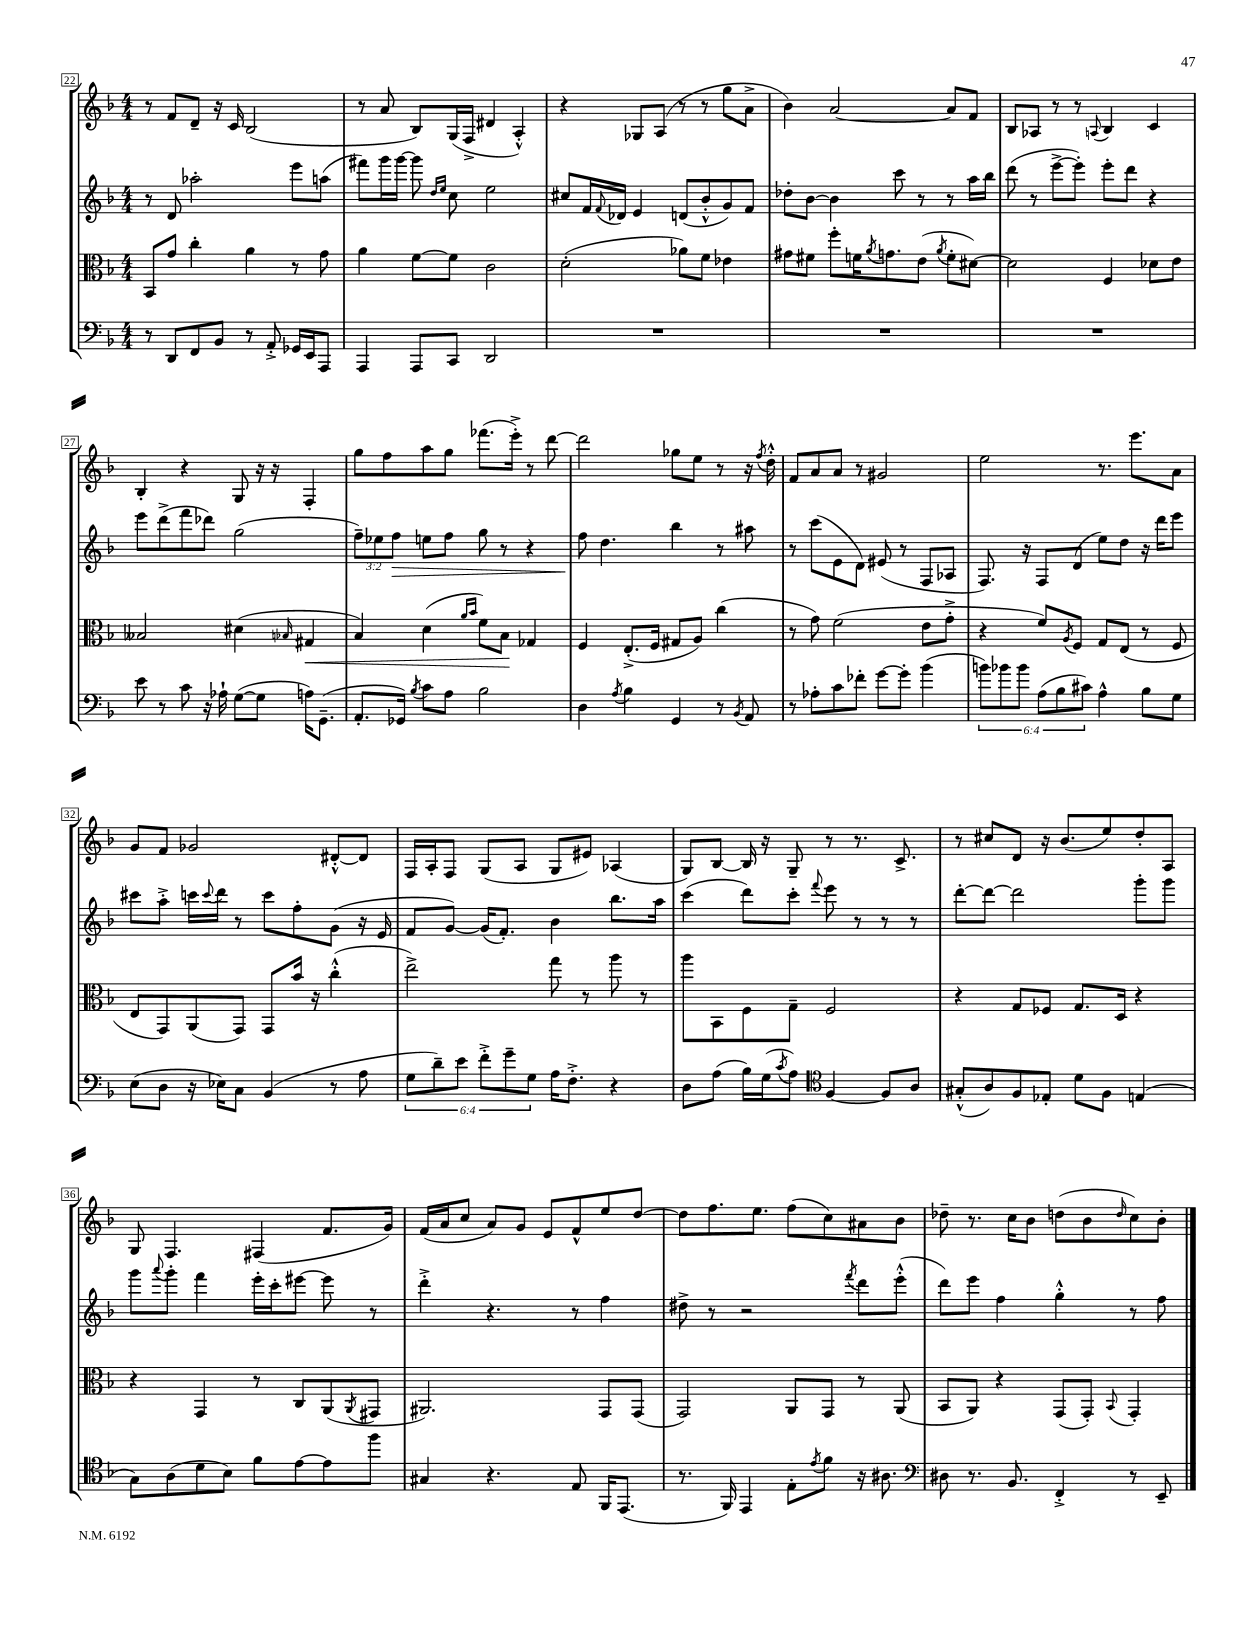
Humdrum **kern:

**kern	**kern	**dynam	**kern	**dynam	**kern
*part4	*part3	*part3	*part2	*part2	*part1
*staff4	*staff3	*staff3	*staff2	*staff2	*staff1
*clefF4	*clefC3	*	*clefG2	*	*clefG2
*k[b-]	*k[b-]	*	*k[b-]	*	*k[b-]
*M4/4	*M4/4	*	*M4/4	*	*M4/4
=22	=22	=22	=22	=22	=22
8r	8BB-/L	.	8r	.	8r
8DD/L	8g/J	.	8d/	.	8f/L
8FF/	4cc'\	.	2aa-X'\	.	8d~/J
8BB-/J	.	.	.	.	16r
.	.	.	.	.	16c/
8r	4a\	.	.	.	(2B-/
8AA'^/	.	.	.	.	.
16GG-X/LL	8r	.	8eee\L	.	.
16EE/J	.	.	.	.	.
8AAA/J	8g\	.	(8aan\J	.	.
=23	=23	=23	=23	=23	=23
4AAA/	4a\	.	8fff#X\L)	.	8r
.	.	.	16ggg\L	.	8a/
.	.	.	[16ggg\JJ	.	.
8AAA/L	[8f\L	.	8ggg\]	.	8B-/L)
.	.	.	16qqdd/LL	.	.
.	.	.	16qqee/JJ	.	.
8CC/J	8f\J]	.	8cc\	.	(16G/L
.	.	.	.	.	16F^/JJ
2DD/	2c\	.	2ee\	.	4d#X/
.	.	.	.	.	4A'^^/)
=24	=24	=24	=24	=24	=24
1r	(2d'\	.	8cc#X/L	.	4r
.	.	.	16f/L	.	.
.	.	.	8qqf/	.	.
.	.	.	16d-X/JJ	.	.
.	.	.	4e/	.	8G-X/L
.	.	.	.	.	(8A/J
.	8a-X\L)	.	(8dn/L	.	8r
.	8f\J	.	8b-'^^/	.	8r
.	4e-X\	.	8g/)	.	8gg\L
.	.	.	8f/J	.	8a^\J
=25	=25	=25	=25	=25	=25
1r	8g#X\L	.	8dd-X'\L	.	4b-\)
.	8f#X\J	.	[8b-\J	.	.
.	8ff'\L	.	4b-\]	.	[2a/
.	16fn\K	.	.	.	.
.	8qa/	.	.	.	.
.	8.gn\	.	.	.	.
.	.	.	8ccc\	.	.
.	(8e\J	.	8r	.	.
.	8qa/	.	.	.	.
.	8f'\L	.	8r	.	8a/L]
.	[8d#X\J)	.	16aa\LL	.	8f/J
.	.	.	16bb-\JJ	.	.
=26	=26	=26	=26	=26	=26
1r	2d#\]	.	(8ddd\	.	8B-/L
.	.	.	8r	.	8A-X/J
.	.	.	[8eee^\L	.	8r
.	.	.	8eee'\J])	.	8r
.	.	.	.	.	8qqAn/
.	4F/	.	8eee'\L	.	4B-/
.	.	.	8ddd\J	.	.
.	8d-X\L	.	4r	.	4c/
.	8e\J	.	.	.	.
!!LO:LB:g=z
=27	=27	=27	=27	=27	=27
8e\	2B--X/	.	8eee\L	.	4B-'/
8r	.	.	(8ddd^\	.	.
8c\	.	.	8fff\	.	4r
16r	.	.	8ddd-X\J)	.	.
16A-X`\	.	.	.	.	.
([8G\L	(4d#X\	.	(2gg\	.	8G/
8G\J]	.	.	.	.	16r
.	.	.	.	.	16r
.	16qqB-X/	.	.	.	.
!	!	!LO:HP:b	!	!	!
16An\KL)	4G#X/	<	.	.	4F'/
(8.GG~\J	.	.	.	.	.
=28	=28	=28	=28	=28	=28
8.AA'/L	4B-/)	.	12ff~\L)	.	8gg\L
.	.	.	12ee-X\	.	.
.	.	.	.	.	8ff\
!	!	!	!	!LO:HP:b	!
.	.	.	12ff\J	>	.
16GG-X/Jk)	.	.	.	.	.
8qB-/	.	.	.	.	.
8c\L	(4d\	.	8een\L	.	8aa\
8A\J	.	.	8ff\J	.	8gg\J
.	16qqa/LL	.	.	.	.
.	16qqb-/JJ	.	.	.	.
2B-\	8f\L)	.	8gg\	.	(8.fff-X\L
.	8B-\J	.	8r	.	.
.	.	.	.	.	16eee'^\Jk)
.	4G-X/	[	4r	.	8r
.	.	.	.	.	[8ddd\
=29	=29	=29	=29	=29	=29
4D\	4F/	.	8ff\	.	2ddd\]
.	.	.	4.dd\	]	.
8qA/	.	.	.	.	.
4B-\	(8.E'^/L	.	.	.	.
.	16F/Jk	.	.	.	.
4GG/	8G#X/L	.	4bb-\	.	8gg-X\L
.	8A/J)	.	.	.	8ee\J
8r	(4cc\	.	8r	.	8r
8qBB-/	.	.	.	.	.
8AA/	.	.	8aa#X\	.	16r
.	.	.	.	.	8qff/
.	.	.	.	.	16dd'^^\
=30	=30	=30	=30	=30	=30
8r	8r	.	8r	.	8f/L
8A-X'\L	8g\)	.	(8ccc\L	.	8a/
8c\	(2f\	.	8e\	.	8a/J
8f-X'\J	.	.	8d\J)	.	8r
[8g\L	.	.	(8e#X/	.	2g#X/
8g'\J]	.	.	8r	.	.
(4b-\	8e\L	.	8F/L	.	.
.	8g'^\J	.	8A-X/J	.	.
=31	=31	=31	=31	=31	=31
12bn\L)	4r	.	8.F/)	.	2ee\
12b-X\	.	.	.	.	.
12b-\J	.	.	.	.	.
.	.	.	16r	.	.
(12A\L	8f/L)	.	8F/L	.	.
12B-\	.	.	.	.	.
.	8qA/	.	.	.	.
.	8F/J	.	(8d/J	.	.
12c#X\J)	.	.	.	.	.
4A^^\	8G/L	.	8ee\L)	.	8.r
.	(8E/J	.	8dd\J	.	.
.	.	.	.	.	8.eee\L
8B-\L	8r	.	16r	.	.
.	.	.	16ddd\KL	.	.
8G\J	8F/	.	8eee\J	.	8a\J
!!LO:LB:g=z
=32	=32	=32	=32	=32	=32
(8E\L	8E/L	.	8ccc#X\L	.	8g/L
8D\J	8GG/)	.	8aa'^\J	.	8f/J
16r	(8AA/	.	16cccn\LL	.	2g-X/
.	.	.	8qqccc/	.	.
16E-X\KL)	.	.	16ddd\JJ	.	.
8C\J	8GG/J)	.	8r	.	.
(4BB-/	8GG/L	.	8ccc\L	.	.
.	16b-/Jk	.	8ff'\	.	.
.	16r	.	.	.	.
8r	(4cc'^^\	.	(8g\J	.	[8d#X'^^/L
8A\	.	.	16r	.	8d#/J]
.	.	.	16e/	.	.
=33	=33	=33	=33	=33	=33
12G\L	2ee^\)	.	8f/L	.	16F/LL
.	.	.	.	.	16A'/J
12d~\)	.	.	.	.	.
.	.	.	[8g/J)	.	8F/J
12e\J	.	.	.	.	.
12f'^\L	.	.	(16g/KL]	.	(8G/L
.	.	.	8.f'/J)	.	.
12g~\	.	.	.	.	.
.	.	.	.	.	8A/J
12G\J	.	.	.	.	.
16A\KL	8gg\	.	4b-\	.	8G/L
8.F'^\J	.	.	.	.	.
.	8r	.	.	.	8e#X/J)
4r	8aa\	.	8.bb-\L	.	(4A-X/
.	8r	.	.	.	.
.	.	.	16aa\Jk	.	.
=34	=34	=34	=34	=34	=34
8D\L	8aa\L	.	(4ccc\	.	8G/L)
(8A\J	8BB-\	.	.	.	[8B-/J
16B-\LL)	8F\	.	8ddd\L)	.	16B-/]
(16G\J	.	.	.	.	16r
8qc/	.	.	.	.	.
8A\J)	8G~\J	.	8ccc'\J	.	8G~/
*clefC4	*	*	*	*	*
.	.	.	8qqfff/	.	.
[4F/	2F/	.	8eee\	.	8r
.	.	.	8r	.	8.r
8F/L]	.	.	8r	.	.
.	.	.	.	.	8.c^/
8A/J	.	.	8r	.	.
=35	=35	=35	=35	=35	=35
(8G#X'^^/L	4r	.	[8ddd'\L	.	8r
8A/)	.	.	8ddd\J_	.	8cc#X/L
8F/	8G/L	.	2ddd\]	.	8d/J
8E-X'/J	8F-X/J	.	.	.	16r
.	.	.	.	.	(8.b-/L
8d\L	8.G/L	.	.	.	.
8F\J	.	.	.	.	8ee/)
.	16D/Jk	.	.	.	.
(4En/	4r	.	8ggg'\L	.	8dd'/
.	.	.	8ggg\J	.	8A/J
!!LO:LB:g=z
=36	=36	=36	=36	=36	=36
8G\L)	4r	.	8ggg\L	.	8G/
.	.	.	8qqaaa/	.	.
(8A\	.	.	8ggg'\J	.	4.F/
8d\	4GG/	.	4fff\	.	.
8B-\J)	.	.	.	.	.
8f\L	8r	.	16eee'\LL	.	(4F#X/
.	.	.	16ccc'\J	.	.
[8e\	8C/L	.	[8eee#X\J	.	.
8e\]	(8AA/	.	8eee#\]	.	8.f/L
.	8qAA/	.	.	.	.
8ff\J	8GG#X/J	.	8r	.	.
.	.	.	.	.	16g/Jk)
=37	=37	=37	=37	=37	=37
4G#X/	2.AA#X/)	.	4ddd'^\	.	(16f/LL
.	.	.	.	.	16a/J
.	.	.	.	.	8cc/J
4.r	.	.	4.r	.	8a/L)
.	.	.	.	.	8g/J
.	.	.	.	.	8e/L
8E/	.	.	8r	.	8f^^/
16FF/KL	8GG/L	.	4ff\	.	8ee/
(8.EE/J	.	.	.	.	.
.	(8GG/J	.	.	.	[8dd/J
=38	=38	=38	=38	=38	=38
8.r	2GG/)	.	8dd#X^\	.	8dd\L]
.	.	.	8r	.	8.ff\
16FF/)	.	.	.	.	.
4EE/	.	.	2r	.	.
.	.	.	.	.	8.ee\J
8E'\L	8AA/L	.	.	.	(8ff\L
8qe/	.	.	.	.	.
8f\J	8GG/J	.	.	.	8cc\)
.	.	.	8qfff/	.	.
16r	8r	.	8ddd\L	.	8a#X\
8.A#X\	.	.	.	.	.
.	(8AA/	.	(8eee'^^\J	.	8b-\J
=39	=39	=39	=39	=39	=39
*clefF4	*	*	*	*	*
8D#X\	8BB-/L	.	8ddd\L)	.	8dd-X~\
8.r	8AA/J)	.	8eee\J	.	8.r
.	4r	.	4ff\	.	.
8.BB-/	.	.	.	.	16cc\KL
.	.	.	.	.	8b-\J
4FF'^/	(8GG/L	.	4gg'^^\	.	(8ddn\L
.	8GG'/J)	.	.	.	8b-\
.	8qqBB-/	.	.	.	16qqdd/
8r	4GG'/	.	8r	.	8cc\)
8EE~/	.	.	8ff\	.	8b-'\J
==	==	==	==	==	==
*-	*-	*-	*-	*-	*-
